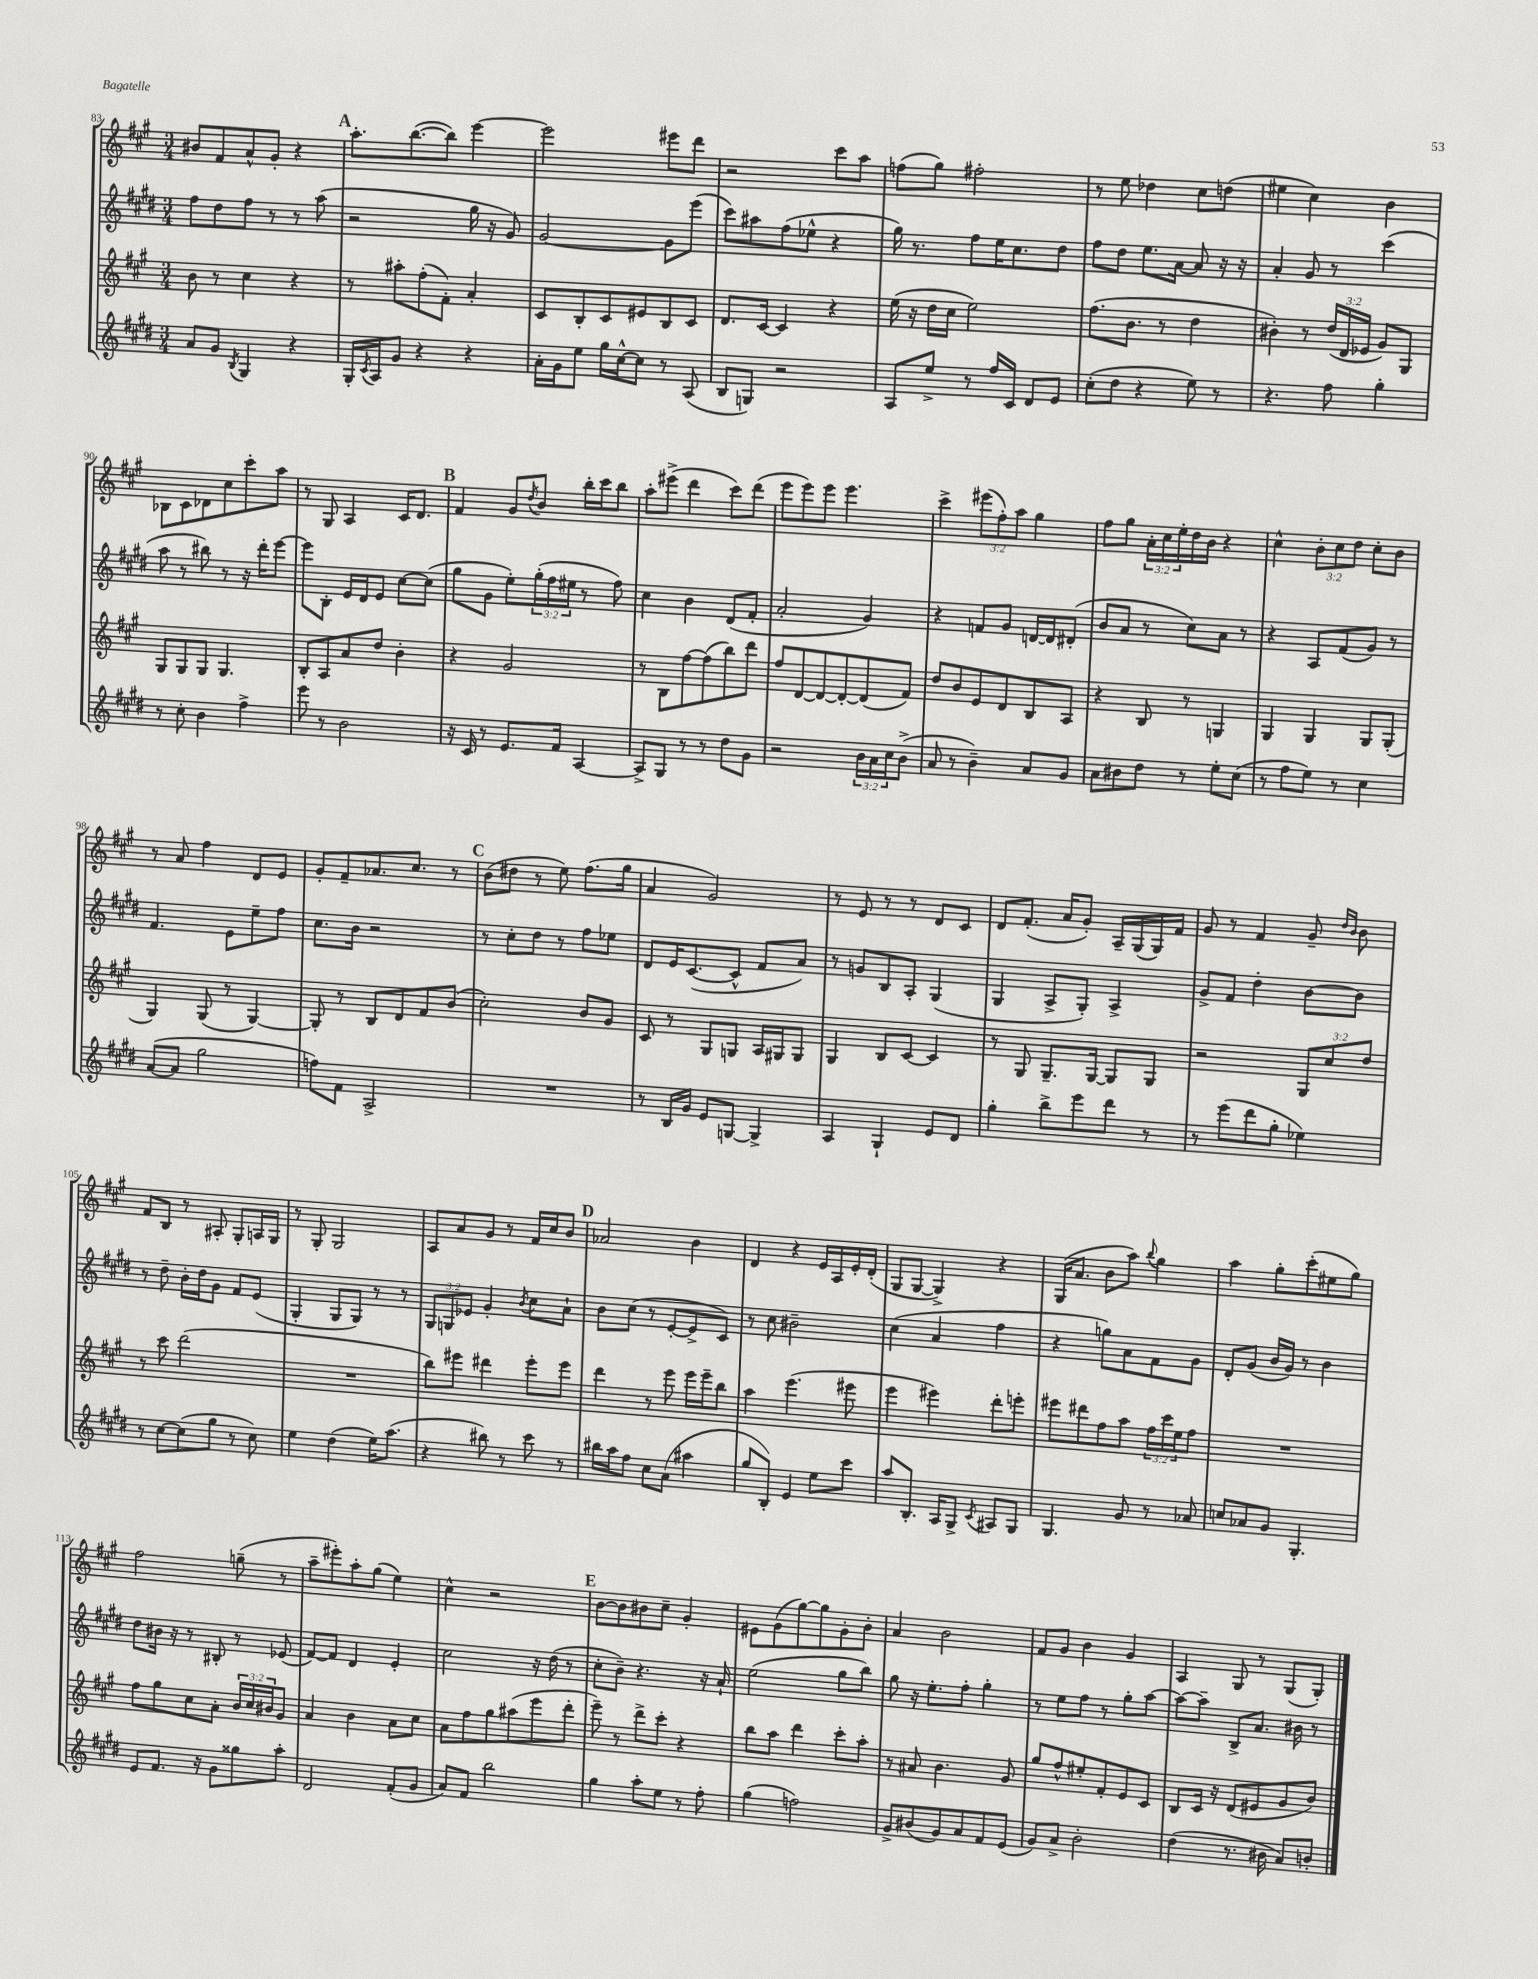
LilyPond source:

<<
\new StaffGroup <<
\new Staff = "s0" {
    \clef treble \key a \major \numericTimeSignature \time 3/4 \override Staff.TupletNumber.text = #tuplet-number::calc-fraction-text
    bis'8 fis'8 a'8-^ gis'8-. r4 |
    \mark \markup { \bold "A" } a''8.-. b''8.~( b''8) e'''4~ |
    e'''2 eis'''8 d'''8 |
    r2 cis'''8 a''8 |
    f''8( gis''8) fis''2-. |
    r8 e''8 des''4 cis''8 d''8( |
    eis''4 cis''4) b'4 |
    bes8 cis'8 des'8 cis''8 cis'''8-. a''8 |
    r8 gis8 a4 cis'16 d'8. |
    \mark \markup { \bold "B" } fis'4 gis'8 \acciaccatura { d''8 } b'8 b''16-. cis'''16 b''8 |
    a''8-. eis'''8->( d'''4 cis'''8) d'''8( |
    e'''8 e'''8) e'''8 e'''4. |
    cis'''4-> \tuplet 3/2 { eis'''8( fis''8-.) a''8 } gis''4 |
    fis''8 gis''8 \tuplet 3/2 { a'16-. cis''16 e''16-. } d''16 b'16 r4 |
    cis''4-^ \tuplet 3/2 { b'8-. cis''8 d''8 } cis''8-. b'8 |
    r8 a'8 fis''4 d'8 e'8 |
    gis'8-. fis'8-- aes'8. cis''8. r8 |
    \mark \markup { \bold "C" } b'8( dis''8 r8 e''8) fis''8.( gis''16 |
    a'4 gis'2) |
    r8 e'8 r8 r8 d'8 cis'8 |
    d'8 fis'8.-.( a'16 gis'8-.) a16-- gis16( gis16) fis'16 |
    gis'8 r8 fis'4 gis'8-- \grace { d''16 b'16 } b'8 |
    fis'8 b8 r8 ais8-. gis8-. a16 gis16 |
    r8 gis8-. gis2 |
    a8 a'8 gis'8 r8 fis'16 cis''16 b'8 |
    \mark \markup { \bold "D" } aes'2 b'4 |
    d'4 r4 e'16 a16 e'16-. d'16-.( |
    gis8 gis8~ gis4->) r4 |
    gis16( a'8. b'8 a''8) \appoggiatura { b''8 } gis''4 |
    a''4 gis''8-. cis'''8-.( eis''8 gis''8) |
    fis''2 g''8--( r8 |
    a''8-- eis'''8-.) a''8-. gis''8( e''4) |
    cis''4-^ r2 |
    \mark \markup { \bold "E" } b'8~ b'8 bis'8 cis''8-- gis'4-. |
    eis'8 gis'8( gis''8~) gis''8 gis'8-. b'8-. |
    a'4 b'2 |
    fis'8 gis'8 b'4 gis'4 |
    a4 gis8 r8 gis8( gis8-.) \bar "|." |
}
\new Staff = "s1" {
    \clef treble \key e \major \numericTimeSignature \time 3/4 \override Staff.TupletNumber.text = #tuplet-number::calc-fraction-text
    fis''8 dis''8 fis''8 r8 r8 a''8( |
    \mark \markup { \bold "A" } r2 gis''16 r16 gis'8) |
    gis'2~ gis'8 e'''8( |
    cis'''8) ais''8 fis''8( ees''8-^ r4 |
    gis''16) r8. fis''8 e''16 cis''8. dis''8 |
    fis''8 dis''8 e''8. a'16~ a'8 r16 r16 |
    a'4-. gis'8 r8 cis'''4( |
    a''8 r8 bis''8) r8 r16 dis'''16-. e'''8~ |
    e'''8 b8-. e'16 dis'16 e'8 cis''8~ cis''8( |
    \mark \markup { \bold "B" } gis''8 gis'8 e''8-.) \tuplet 3/2 { gis''16-.( fis''16 eis''16 } r8 fis''8) |
    cis''4 b'4 dis'8( fis'8-. |
    a'2-. gis'4) |
    r4 f'8 gis'8 d'16~ d'16 dis'8-.( |
    b'8 a'8 r8 cis''8) a'8 r8 |
    r4 a8 fis'8( gis'8) r8 |
    fis'4. e'8 e''8-- fis''8 |
    cis''8. b'16 r2 |
    \mark \markup { \bold "C" } r8 cis''8-. dis''8 r8 fis''8 ees''8 |
    dis'8 e'16 cis'8.~( cis'8-^ fis'8 a'8) |
    r8 g'8 b8 a8-. gis4( |
    gis4 a8-> gis8-.) a4-> |
    gis'8-> fis'8 dis''4-. b'8~ b'8 |
    r8 dis''8-- b'16-. dis''16 gis'8 fis'8 e'8( |
    gis4-. gis8 gis8) r8 r8 |
    \tuplet 3/2 { gis8 g8 ees'8 } gis'4-. \acciaccatura { b'8 } cis''8 a'8-! |
    \mark \markup { \bold "D" } b'8 cis''8( r8 e'8~-. e'8-> cis'8) |
    r8 cis''8 bis'2-- |
    cis''4( a'4 fis''4 |
    r4 g''8) a'8 fis'8 gis'8 |
    dis'8-. gis'8( b'16 gis'16) r8 b'4 |
    dis''8 bis'16 r16 r8 bis8-. r8 ees'8( |
    fis'8~) fis'8 dis'4 e'4-. |
    cis''2 r16 dis''16( r8 |
    \mark \markup { \bold "E" } cis''8-. b'8--) r4. r16 a'16-! |
    e''2( gis''8 b''8) |
    gis''8 r16 e''8.-. fis''8-. gis''4-. |
    r8 e''8 fis''8 r8 gis''8-. a''8~ |
    a''8~ a''8-- b8-> a'8. bis'16 r8 \bar "|." |
}
\new Staff = "s2" {
    \clef treble \key a \major \numericTimeSignature \time 3/4 \override Staff.TupletNumber.text = #tuplet-number::calc-fraction-text
    b'8 r8 cis''4 r4 |
    \mark \markup { \bold "A" } r8 ais''8-. fis''8-.( fis'8-.) a'4-. |
    cis'8 b8-. cis'8 eis'8 b8 cis'8 |
    d'8. cis'16~ cis'4 r4 |
    e''16( r16 d''16 cis''16 e''2) |
    fis''8.( b'8. r8 d''4 |
    bis'4-.) r8 \tuplet 3/2 { d''16( d'16 ees'16 } gis'8) gis8 |
    gis8 gis8 gis8 gis4. |
    b8-. a8 a'8 d''8 b'4-. |
    \mark \markup { \bold "B" } r4 gis'2 |
    r8 b8 fis''8~ fis''8( b''8) d'''8 |
    fis''8 d'8~ d'8~ d'8~-. d'8( fis'8) |
    d''8 b'8 e'8 d'8 b8 a8 |
    r4 b8 r8 g4 |
    gis4 gis4 gis8 gis8-.( |
    gis4) gis8( r8 gis4~) |
    gis8-. r8 b8 d'8 fis'8 b'8( |
    \mark \markup { \bold "C" } cis''2-.) b'8 gis'8 |
    cis'8 r8 gis8 g8 a16 gis16 gis8 |
    gis4 b8 cis'8~ cis'4 |
    r8 gis8 gis8.-- gis16~ gis8 gis8 |
    r2 \tuplet 3/2 { gis8 cis''8 d''8 } |
    r8 cis'''8 d'''2( |
    R2. |
    b''8) eis'''8 dis'''4 eis'''8-. eis'''8 |
    \mark \markup { \bold "D" } d'''4 r8 e'''8 e'''16 e'''16-- b''8 |
    a''4 e'''4.( eis'''8 |
    e'''4 eis'''4) d'''8-. e'''8-. |
    eis'''8 dis'''8 fis''8 a''8 \tuplet 3/2 { fis''16 cis'''16 e''16 } fis''8 |
    R2. |
    fis''8 gis''8 cis''8 a'8-. \tuplet 3/2 { b'16 cis''16 bis'16 } gis'8 |
    a'4 b'4 a'8 cis''8 |
    a'8 fis''8 gis''8 ais''8( e'''8 d'''8-. |
    \mark \markup { \bold "E" } e'''8--) r8 d'''8-> cis'''8-. r4 |
    b''8 a''8 d'''4 cis'''8-. a''8-. |
    r8 ais'8 b'4. gis'8 |
    gis''8 fis''8-^ eis''8-. fis'8-. e'8 cis'8 |
    b8 cis'16 r16 d'8( eis'8 gis'8 b'8) \bar "|." |
}
\new Staff = "s3" {
    \clef treble \key e \major \numericTimeSignature \time 3/4 \override Staff.TupletNumber.text = #tuplet-number::calc-fraction-text
    a'8 gis'8 \acciaccatura { b8 } gis4 r4 |
    \mark \markup { \bold "A" } gis16-. \acciaccatura { cis'8 } a16 gis'8 r4 r4 |
    a'16-. gis'16 e''8 gis''16 cis''16~-^ cis''8 r8 a8( |
    b8 g8) r2 |
    a8 e''8-> r8 fis''16 cis'16 dis'8 e'8 |
    cis''8-.( dis''8 r4 e''8) r8 |
    r4. fis''8 gis''4-. |
    r8 cis''8-. b'4 fis''4-> |
    e'''8 r8 b'2 |
    \mark \markup { \bold "B" } r16 cis'16 r8 e'8. fis'16 a4~ |
    a8-> gis8 r8 r8 dis''8 gis'8 |
    r2 \tuplet 3/2 { b'16 a'16 cis''16 } b'8->( |
    a'8 r8 b'4--) a'8 gis'8 |
    a'8 bis'8 dis''8 r8 e''8-. cis''8( |
    r8 fis''8 e''8) r8 cis''4 |
    a'8~( a'8 gis''2 |
    f''8) fis'8 a2-> |
    \mark \markup { \bold "C" } R2. |
    r8 b16 gis'16 e'8 g8~ g4-> |
    a4 gis4-! e'8 dis'8 |
    gis''4-. b''8-> e'''8 dis'''8 r8 |
    r8 e'''8( dis'''8 gis''8-. ees''4) |
    r8 cis''8~ cis''8( gis''8 r8 cis''8) |
    e''4 dis''4( e''16) a''8.( |
    r4 bis''8) r8 cis'''8 r8 |
    \mark \markup { \bold "D" } bis''16 a''16 fis''8 cis''8 a'8( ais''4 |
    gis''8 b8-.) e'4 e''8 cis'''8 |
    a''8 b8.-. a16 gis8-> \acciaccatura { cis'8 } ais8 gis8 |
    gis4. gis'8 r8 aes'8 |
    c''8 aes'8 gis'8 gis4.-. |
    e'8 fis'8. r16 gis'8 gisis''8 a''8-. |
    dis'2 fis'8-.( gis'8 |
    a'8) fis'8 b''2 |
    \mark \markup { \bold "E" } gis''4 a''8-. e''8 r8 fis''8-. |
    gis''4( f''2) |
    gis'8-> bis'8( gis'8) a'8 fis'8 e'8( |
    gis'8) a'8-> b'2-. |
    dis''4( r8. bis'16 a'8) b'8-. \bar "|." |
}
>>
>>
\layout { \context { \Score currentBarNumber = #83 } }
